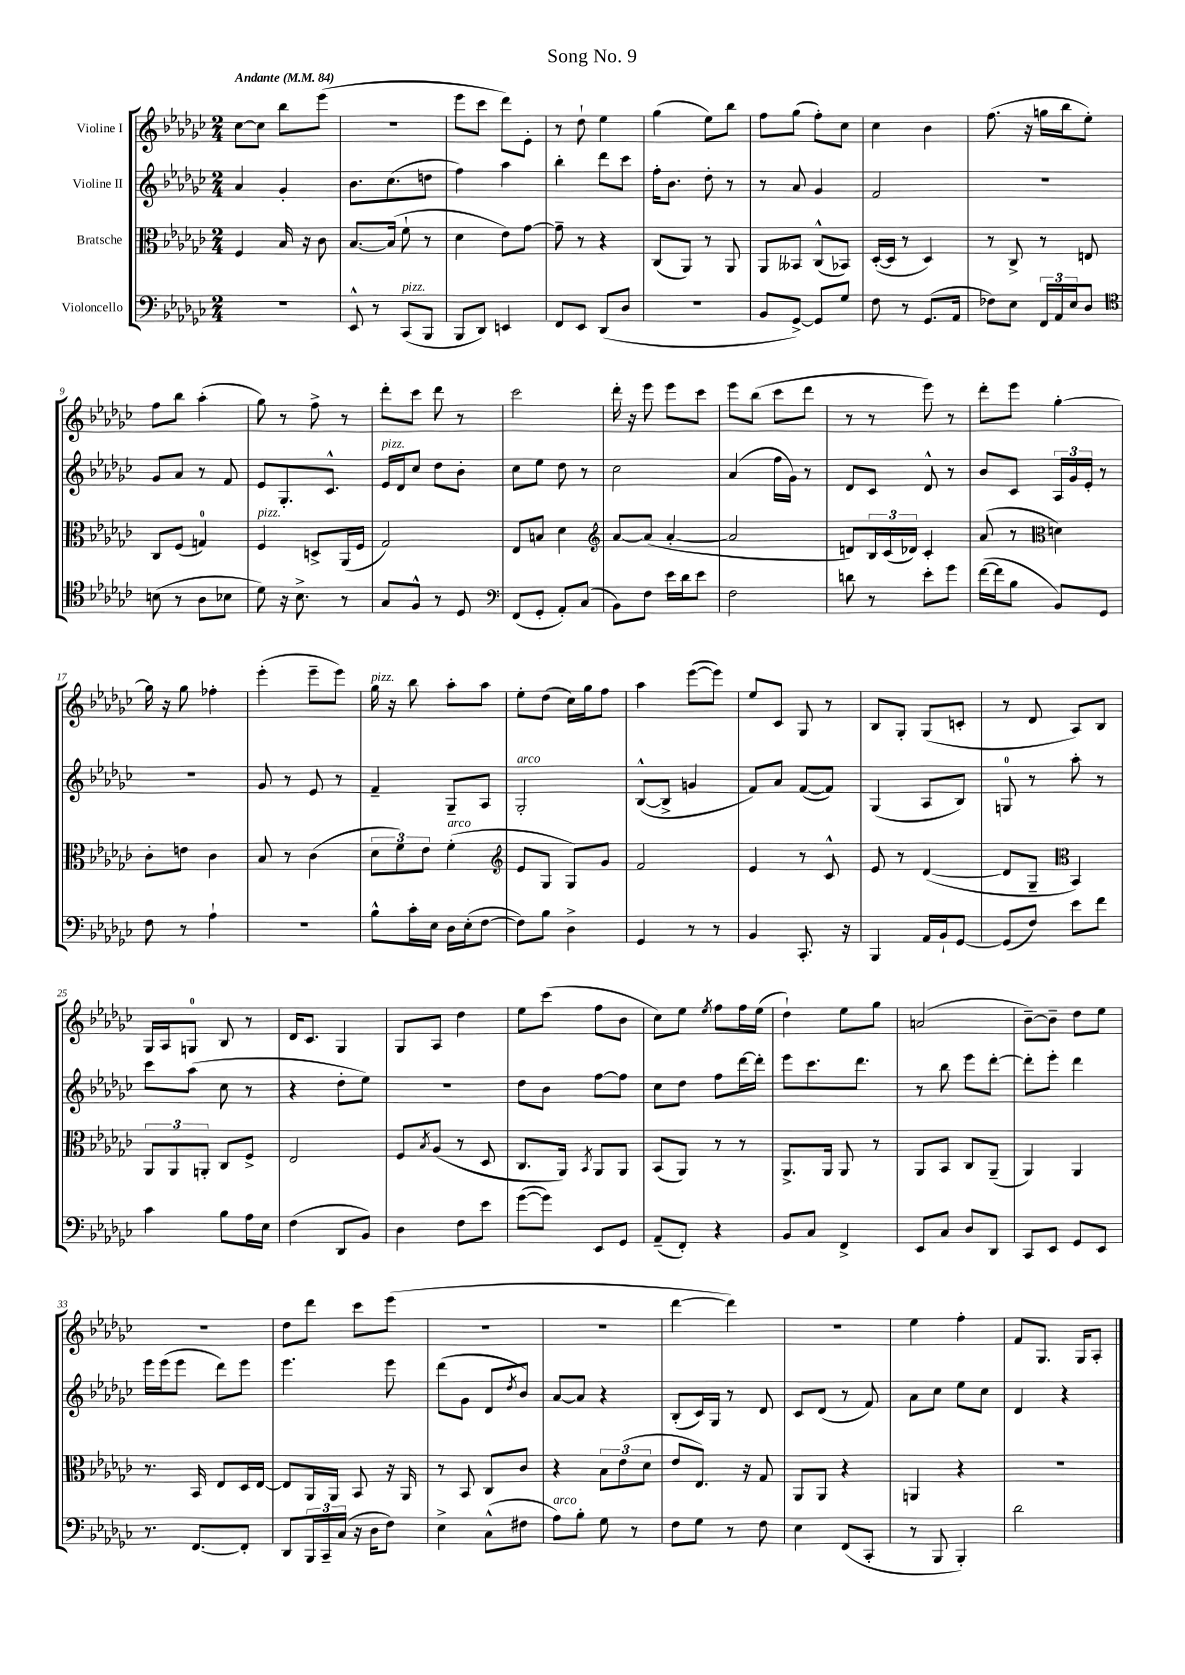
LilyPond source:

\header { title = "Song No. 9" }
<<
\new StaffGroup <<
\new Staff = "s0" \with { instrumentName = "Violine I" } {
    \clef treble \key ges \major \numericTimeSignature \time 2/4 \tempo "Andante" 4 = 84
    ces''8~ ces''8 bes''8 ees'''8( |
    r2 |
    ees'''8 ces'''8 des'''8) ees'8-. |
    r8 des''8-! ees''4 |
    ges''4( ees''8) bes''8 |
    f''8 ges''8( f''8-.) ces''8 |
    ces''4 bes'4 |
    f''8.( r16 g''16 bes''16 ees''8-.) |
    f''8 bes''8 aes''4-.( |
    ges''8) r8 f''8-> r8 |
    des'''8-. ces'''8 des'''8 r8 |
    ces'''2 |
    des'''16-. r16 ees'''8 ees'''8 ces'''8 |
    ees'''8 bes''8( ces'''8 des'''8 |
    r8 r8 ees'''8) r8 |
    des'''8-. ees'''8 ges''4~-. |
    ges''16 r16 ges''8 fes''4-. |
    ees'''4-.( ees'''8-- ees'''8) |
    ges''16^\markup { \italic "pizz." } r16 bes''8 aes''8-. aes''8 |
    ees''8-. des''8( ces''16) ges''16 f''8 |
    aes''4 ees'''8~( ees'''8) |
    ees''8 ces'8 ges8 r8 |
    bes8 ges8-. ges8( c'8-. |
    r8 des'8 aes8) bes8 |
    ges16 aes16 g8-0 bes8 r8 |
    des'16 ces'8. ges4 |
    ges8 aes8 des''4 |
    ees''8 ces'''8( f''8 bes'8 |
    ces''8) ees''8 \acciaccatura { ees''8 } f''8 f''16 ees''16( |
    des''4-!) ees''8 ges''8 |
    a'2( |
    bes'8~--) bes'8-- des''8 ees''8 |
    R2 |
    des''8 des'''8 ces'''8 ees'''8( |
    R2 |
    R2 |
    des'''4~ des'''4) |
    R2 |
    ees''4 f''4-. |
    f'8 ges8. ges16 aes8-. \bar "|." |
}
\new Staff = "s1" \with { instrumentName = "Violine II" } {
    \clef treble \key ges \major \numericTimeSignature \time 2/4
    aes'4 ges'4-. |
    bes'8. ces''8.( d''8 |
    f''4) aes''4 |
    bes''4-. des'''8 ces'''8 |
    f''16-. bes'8. des''8-. r8 |
    r8 aes'8 ges'4 |
    f'2 |
    R2 |
    ges'8 aes'8 r8 f'8 |
    ees'8 ges8.-. ces'8.-^ |
    ees'16^\markup { \italic "pizz." } des'16 ces''8 des''8 bes'8-. |
    ces''8 ees''8 des''8 r8 |
    ces''2 |
    aes'4( f''16 ges'16) r8 |
    des'8 ces'8 des'8-^ r8 |
    bes'8 ces'8 \tuplet 3/2 { aes16 ges'16 ees'16-. } r8 |
    R2 |
    ges'8 r8 ees'8 r8 |
    f'4-- ges8-- aes8 |
    ges2-.^\markup { \italic "arco" } |
    bes8~-^( bes8-> g'4 |
    f'8) aes'8 f'8~( f'8) |
    ges4( aes8 bes8) |
    g8-0 r8 aes''8-. r8 |
    ces'''8 aes''8( ces''8 r8 |
    r4 des''8-. ees''8) |
    R2 |
    des''8 bes'8 f''8~ f''8 |
    ces''8 des''8 f''8 des'''16~ des'''16-. |
    ees'''8 ces'''8. des'''8. |
    r8 bes''8 ees'''8 des'''8~-. |
    des'''8-. ees'''8-. des'''4 |
    ees'''16 ees'''16( ees'''8 des'''8) ees'''8 |
    ees'''4. ees'''8 |
    des'''8( ges'8 des'8 \acciaccatura { des''8 } bes'8) |
    aes'8~ aes'8 r4 |
    bes8-.( ces'16) ges16 r8 des'8 |
    ces'8 des'8( r8 f'8) |
    aes'8 ces''8 ees''8 ces''8 |
    des'4 r4 \bar "|." |
}
\new Staff = "s2" \with { instrumentName = "Bratsche" } {
    \clef alto \key ges \major \numericTimeSignature \time 2/4
    f4 bes16 r16 ces'8 |
    bes8.~ bes16( f'8-! r8 |
    des'4 ees'8) ges'8~ |
    ges'8-- r8 r4 |
    ces8( aes,8) r8 aes,8 |
    aes,8 beses,8 ces8-^( bes,8) |
    des16~-.( des16 r8 des4) |
    r8 ces8-> r8 e8 |
    ces8 f8( g4-0) |
    f4^\markup { \italic "pizz." } d8-> aes,16( f16 |
    ges2) |
    ees8 b8 des'4 |
    \clef treble aes'8~ aes'8( aes'4~-. |
    aes'2 |
    d'8) \tuplet 3/2 { bes16 ces'16( des'16) } ces'4-. |
    aes'8( r8 \clef alto d'4) |
    ces'8-. e'8 ces'4 |
    bes8 r8 ces'4( |
    \tuplet 3/2 { des'8 f'8) ees'8 } f'4-.^\markup { \italic "arco" }( |
    \clef treble ees'8 ges8 ges8) ges'8 |
    f'2 |
    ees'4 r8 ces'8-^ |
    ees'8 r8 des'4~( |
    des'8 ges8-- \clef alto bes,4) |
    \tuplet 3/2 { aes,8 aes,8 a,8-. } ces8 f8-> |
    ees2 |
    f8 \acciaccatura { bes8 } aes8( r8 des8 |
    ces8. aes,16) \acciaccatura { bes,8 } aes,8 aes,8 |
    bes,8( aes,8) r8 r8 |
    aes,8.-> aes,16 aes,8 r8 |
    aes,8 bes,8 ces8 aes,8--( |
    aes,4) aes,4 |
    r8. bes,16 ees8 des16 ees16~ |
    ees8 aes,16 aes,16 bes,8 r16 aes,16 |
    r8 bes,8 ces8 ces'8 |
    r4 \tuplet 3/2 { bes8 ees'8( des'8 } |
    ees'8 ees8.) r16 ges8 |
    aes,8 aes,8 r4 |
    a,4 r4 |
    r2 \bar "|." |
}
\new Staff = "s3" \with { instrumentName = "Violoncello" } {
    \clef bass \key ges \major \numericTimeSignature \time 2/4
    r2 |
    ees,8-^ r8 ces,8^\markup { \italic "pizz." }( bes,,8 |
    bes,,8 des,8) e,4 |
    f,8 ees,8 des,8( des8 |
    r2 |
    bes,8 ges,8~->) ges,8 ges8 |
    f8 r8 ges,8.( aes,16 |
    fes8) ees8 \tuplet 3/2 { f,16 aes,16 ees16 } des8 |
    \clef tenor b8( r8 aes8 bes8 |
    des'8) r16 bes8.-> r8 |
    ges8 f8-^ r8 des8 |
    \clef bass f,8( ges,8-. aes,8-.) ces8( |
    bes,8) f8 ees'16 des'16 ees'8 |
    f2 |
    d'8 r8 ees'8-. ges'8 |
    f'16~( f'16 bes8 bes,8) ges,8 |
    f8 r8 aes4-! |
    R2 |
    bes8-^ ces'16-. ees16 des16 ees16-.( f8~ |
    f8) bes8 des4-> |
    ges,4 r8 r8 |
    bes,4 ces,8.-. r16 |
    bes,,4 aes,16 bes,16-! ges,8~ |
    ges,8( f8) ees'8 f'8 |
    ces'4 bes8 aes16 ees16 |
    f4( des,8 bes,8) |
    des4 f8 ees'8 |
    ges'8~( ges'8) ees,8 ges,8 |
    aes,8--( f,8-.) r4 |
    bes,8 ces8 f,4-> |
    ees,8 ces8 des8 des,8 |
    ces,8 ees,8 ges,8 ees,8 |
    r8. f,8.~ f,8-. |
    des,8 \tuplet 3/2 { bes,,16 ces,16-- ces16( } r16 des16 f8) |
    ees4-> ces8-^( fis8 |
    aes8^\markup { \italic "arco" }) bes8-. ges8 r8 |
    f8 ges8 r8 f8 |
    ees4 f,8( ces,8-. |
    r8 bes,,8 bes,,4-.) |
    des'2 \bar "|." |
}
>>
>>
